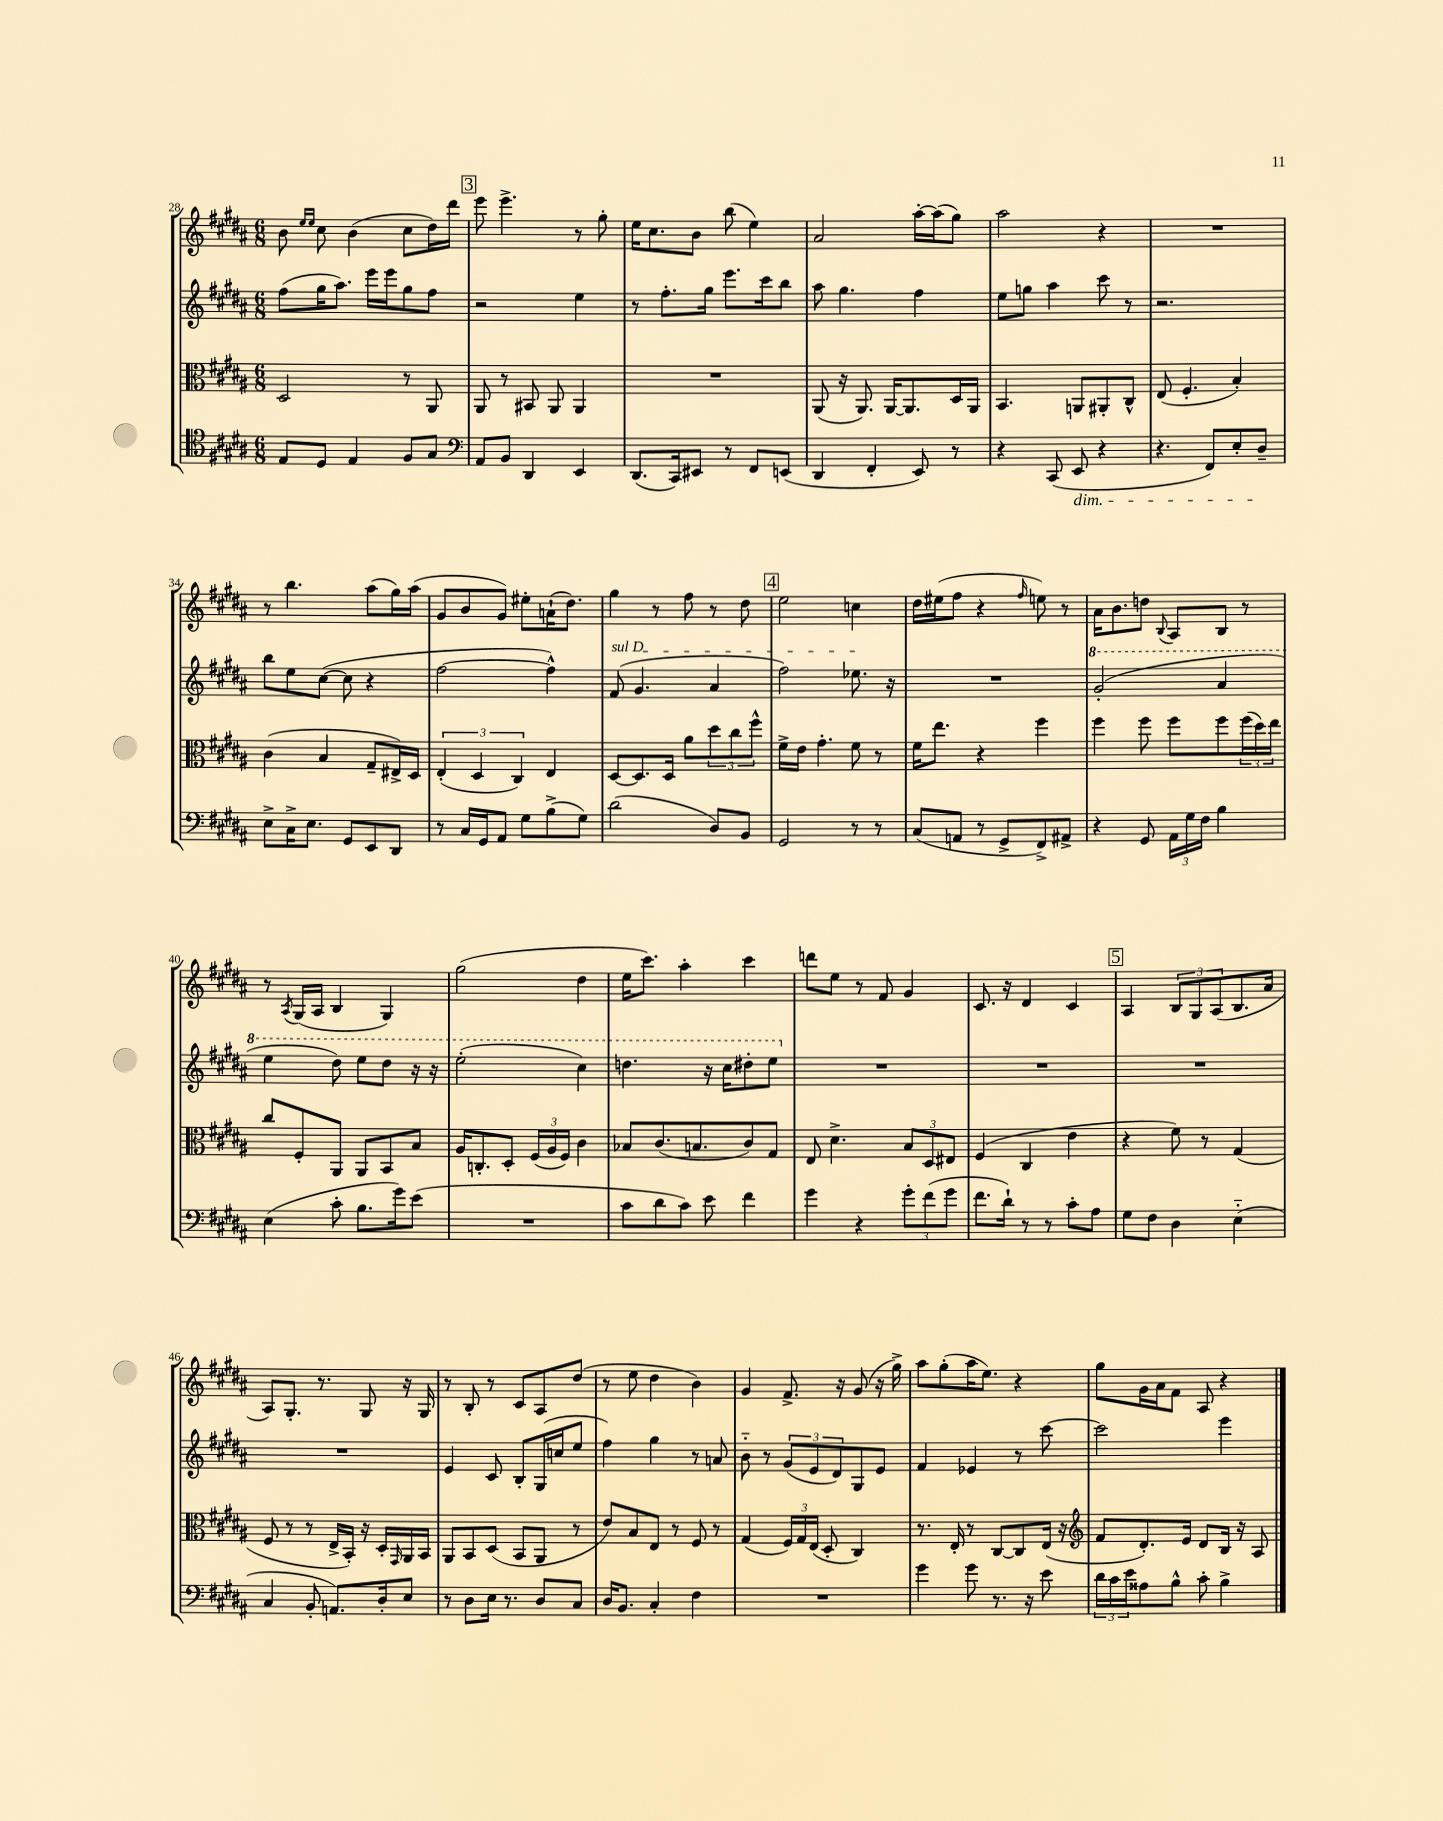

**kern	**kern	**kern	**kern
*part4	*part3	*part2	*part1
*staff4	*staff3	*staff2	*staff1
*clefC4	*clefC3	*clefG2	*clefG2
*k[f#c#g#d#a#]	*k[f#c#g#d#a#]	*k[f#c#g#d#a#]	*k[f#c#g#d#a#]
*M6/8	*M6/8	*M6/8	*M6/8
=28	=28	=28	=28
8E/L	2D#/	(8ff#\L	8b\
.	.	.	16qqee/LL
.	.	.	16qqee/JJ
8D#/J	.	16gg#\K	8cc#\
.	.	8.aa#\J)	.
4E/	.	.	(4b\
.	.	16eee\LL	.
.	.	16eee\J	.
8F#/L	8r	8gg#\	8cc#\L
8G#/J	8AA#/	8ff#\J	16dd#\L)
.	.	.	16ddd#\JJ
!!LO:REH:place=s1:t=3
=29	=29	=29	=29
*clefF4	*	*	*
8AA#/L	8AA#/	2r	8eee\
8BB/J	8r	.	4.eee^\
4DD#/	8BB#X/	.	.
.	8AA#/	.	.
4EE/	4AA#/	4ee\	8r
.	.	.	8gg#'\
=30	=30	=30	=30
(8.DD#/L	2.r	8r	16ee\KL
.	.	.	8.cc#\
.	.	8.ff#'\L	.
16CC#/k)	.	.	.
8EE#X/J	.	.	8b\J
.	.	16gg#\Jk	.
8r	.	8.eee\L	(8bb\
8FF#/L	.	.	4ee\)
.	.	16ccc#\k	.
(8EEn/J	.	8bb\J	.
=31	=31	=31	=31
4DD#/	(8AA#/	8aa#\	2a#/
.	16r	4.gg#\	.
.	8.AA#/)	.	.
4FF#'/	.	.	.
.	[16AA#/KL	.	.
.	8.AA#/]	.	.
8EE/)	.	4ff#\	[16aa#'\LL
.	.	.	(16aa#\J]
8r	16D#/L	.	8gg#\J)
.	16AA#/JJ	.	.
=32	=32	=32	=32
4r	4.BB/	8ee\L	2aa#\
.	.	8ggn\J	.
(8CC#/	.	4aa#\	.
!LO:TX:b:i:t=dim.	!	!	!
8EE/	8AAn/L	.	.
4r	8AA#X'/	8ccc#\	4r
.	8C#^^/J	8r	.
=33	=33	=33	=33
4.r	(8E/	2.r	2.r
.	4.F#'/	.	.
8FF#/L)	.	.	.
8E'/	4B'/)	.	.
8D#~/J	.	.	.
!!LO:LB:g=z
=34	=34	=34	=34
8E^\L	(4c#\	8bb\L	8r
16C#^\K	.	8ee\	4.bb\
8.E\J	.	.	.
.	4B/	([8cc#\J	.
8GG#/L	.	8cc#\]	.
8EE/	8G#~/L	4r	(8aa#\L
8DD#/J	16E#X^/L)	.	16gg#\L)
.	16D#/JJ	.	(16aa#\JJ
=35	=35	=35	=35
8r	(6E'/	[2ff#\	8g#/L
16C#/LL	.	.	8b/
.	6D#/	.	.
16GG#/J	.	.	.
8AA#/J	.	.	8g#/J)
.	6C#/)	.	.
8G#\L	.	.	8ee#X'\L
(8B^\	4E/	4ff#^^\])	(16an`\K
.	.	.	8.dd#\J)
8G#\J)	.	.	.
=36	=36	=36	=36
!	!	!LO:TX:a:i:t=sul D	!
(2d#\	[8D#/L	(8f#/	4gg#\
.	8.D#/]	4.g#/	.
.	.	.	8r
.	16D#/Jk	.	.
.	8a#\L	.	8ff#\
8D#/L)	12dd#\	4a#/	8r
.	12cc#\	.	.
8BB/J	.	.	8dd#\
.	12ff#^^\J	.	.
!!LO:REH:place=s1:t=4
=37	=37	=37	=37
2GG#/	16f#^\LL	2ff#\)	2ee\
.	16e\JJ	.	.
.	4.g#'\	.	.
8r	8f#\	8.ee-X\	4ccn\
8r	8r	.	.
.	.	16r	.
=38	=38	=38	=38
(8C#/L	16f#\KL	2.r	16dd#\LL
.	8.ee\J	.	(16ee#X\J
8AAn/J	.	.	8ff#\J
8r	4r	.	4r
8GG#^/L	.	.	.
.	.	.	16qqff#/
8FF#^/)	4ff#\	.	8een\)
8AA#X^/J	.	.	8r
=39	=39	=39	=39
*	*	*8va	*
4r	4ff#\	(2gg#'/	16a#\KL
.	.	.	8.b\
8GG#/	8ff#\	.	8ddn\J
.	.	.	8qqB/
24AA#\LL	8ff#\L	.	8A#/L
24G#\	.	.	.
24F#\JJ	.	.	.
4B\	8ff#\	4aa#/	8B/J
.	(24ff#\L	.	8r
.	24dd#\)	.	.
.	24ee\JJ	.	.
!!LO:LB:g=z
=40	=40	=40	=40
(4E\	8cc#/L	4eee\	8r
.	.	.	8qA#/
.	8F#'/	.	(16G#/LL
.	.	.	16A#/JJ
8c#'\	8AA#/J	8ddd#\)	4B/
8.B\L	8AA#/L	8eee\L	.
.	8BB/	8ddd#\J	4G#/)
16g#\k)	.	.	.
(8e\J	8B/J	16r	.
.	.	16r	.
=41	=41	=41	=41
2.r	16A#/KL	(2eee'\	(2gg#\
.	8.Cn'/	.	.
.	8D#'/J	.	.
.	(24F#/LL	.	.
.	24A#/	.	.
.	24F#/JJ)	.	.
.	4c#\	4ccc#\)	4dd#\
=42	=42	=42	=42
8c#\L	8B-X/L	4.dddn\	16ee\KL
.	.	.	8.ccc#\J)
8d#\	(8.c#/	.	.
8c#\J)	.	.	4aa#'\
.	8.Bn/	.	.
8e\	.	16r	.
.	.	16ccc#\KL	.
4f#\	8c#/)	8ddd#X'\	4ccc#\
.	8G#/J	8eee\J	.
=43	=43	=43	=43
*	*	*X8va	*
4g#\	8E/	2.r	8dddn\L
.	4.d#^\	.	8ee\J
4r	.	.	8r
.	.	.	8f#/
12g#'\L	12B/L	.	4g#/
(12f#\	12D#/	.	.
12g#\J	12E#X/J	.	.
=44	=44	=44	=44
8.f#\L	(4F#/	2.r	8.c#/
16d#`\Jk)	.	.	16r
8r	4C#/	.	4d#/
8r	.	.	.
8c#'\L	4e\	.	4c#/
8A#\J	.	.	.
!!LO:REH:place=s1:t=5
=45	=45	=45	=45
8G#\L	4r	2.r	4A#/
8F#\J	.	.	.
4D#\	8f#\)	.	12B/L
.	.	.	12G#/
.	8r	.	.
.	.	.	(12A#/
(4E\	(4G#/	.	8.B/
.	.	.	16a#/Jk
!!LO:LB:g=z
=46	=46	=46	=46
4C#/	8F#/	2.r	8A#/L)
.	8r	.	8.G#'/J
8BB'/	8r	.	.
.	.	.	8.r
8.AAn/L)	16E^/LL	.	.
.	16BB'/JJ)	.	.
.	16r	.	8G#/
16D#'/k	16D#'/LL	.	.
.	16qqGG#/	.	.
8E/J	16AA#/	.	16r
.	16BB/JJ	.	16G#/
=47	=47	=47	=47
8r	8AA#/L	4e/	8r
8D#\L	8BB/	.	8B'/
16E\Jk	(8D#/J	8c#/	8r
8.r	.	.	.
.	8BB/L	8B'/L	8c#/L
8D#/L	8AA#/J	(16G#/L	8A#/
.	.	16ccn/J	.
8C#/J	8r	8ee/J	(8dd#/J
=48	=48	=48	=48
16D#/KL	8e/L)	4ff#\)	8r
8.BB/J	.	.	.
.	8B/	.	8ee\
4C#'/	8E/J	4gg#\	4dd#\
.	8r	.	.
4F#\	8F#/	8r	4b\)
.	8r	8an/	.
=49	=49	=49	=49
2.r	(4G#/	8b\	4g#/
.	.	8r	.
.	24F#/LL)	(12g#/L	8.f#^/
.	24G#/	.	.
.	(24E/JJ	12e/	.
.	8D#'/	.	.
.	.	12d#/)	.
.	.	.	16r
.	4C#/)	8G#/	(8g#/
.	.	8e/J	16r
.	.	.	16gg#^\)
=50	=50	=50	=50
4g#\	8.r	4f#/	8aa#\L
.	.	.	(8gg#'\
.	16E'/	.	.
8g#\	8r	4e-X/	16aa#\K
.	.	.	8.ee\J)
8.r	[8C#/L	.	.
.	8C#/]	8r	4r
16r	.	.	.
8e\	(16E/Jk	[8ccc#\	.
.	16r	.	.
=51	=51	=51	=51
*	*clefG2	*	*
24d#\LL	8f#/L	2ccc#\]	8gg#\L
24c#\	.	.	.
24e\J	.	.	.
8A##X\	8.d#'/)	.	16g#\L
.	.	.	16a#\J
8B^^\J	.	.	8f#\J
.	16e/Jk	.	.
8c#'\	8d#/L	.	8A#/
4B^\	16B/Jk	4eee\	4r
.	16r	.	.
.	8A#/	.	.
==	==	==	==
*-	*-	*-	*-
